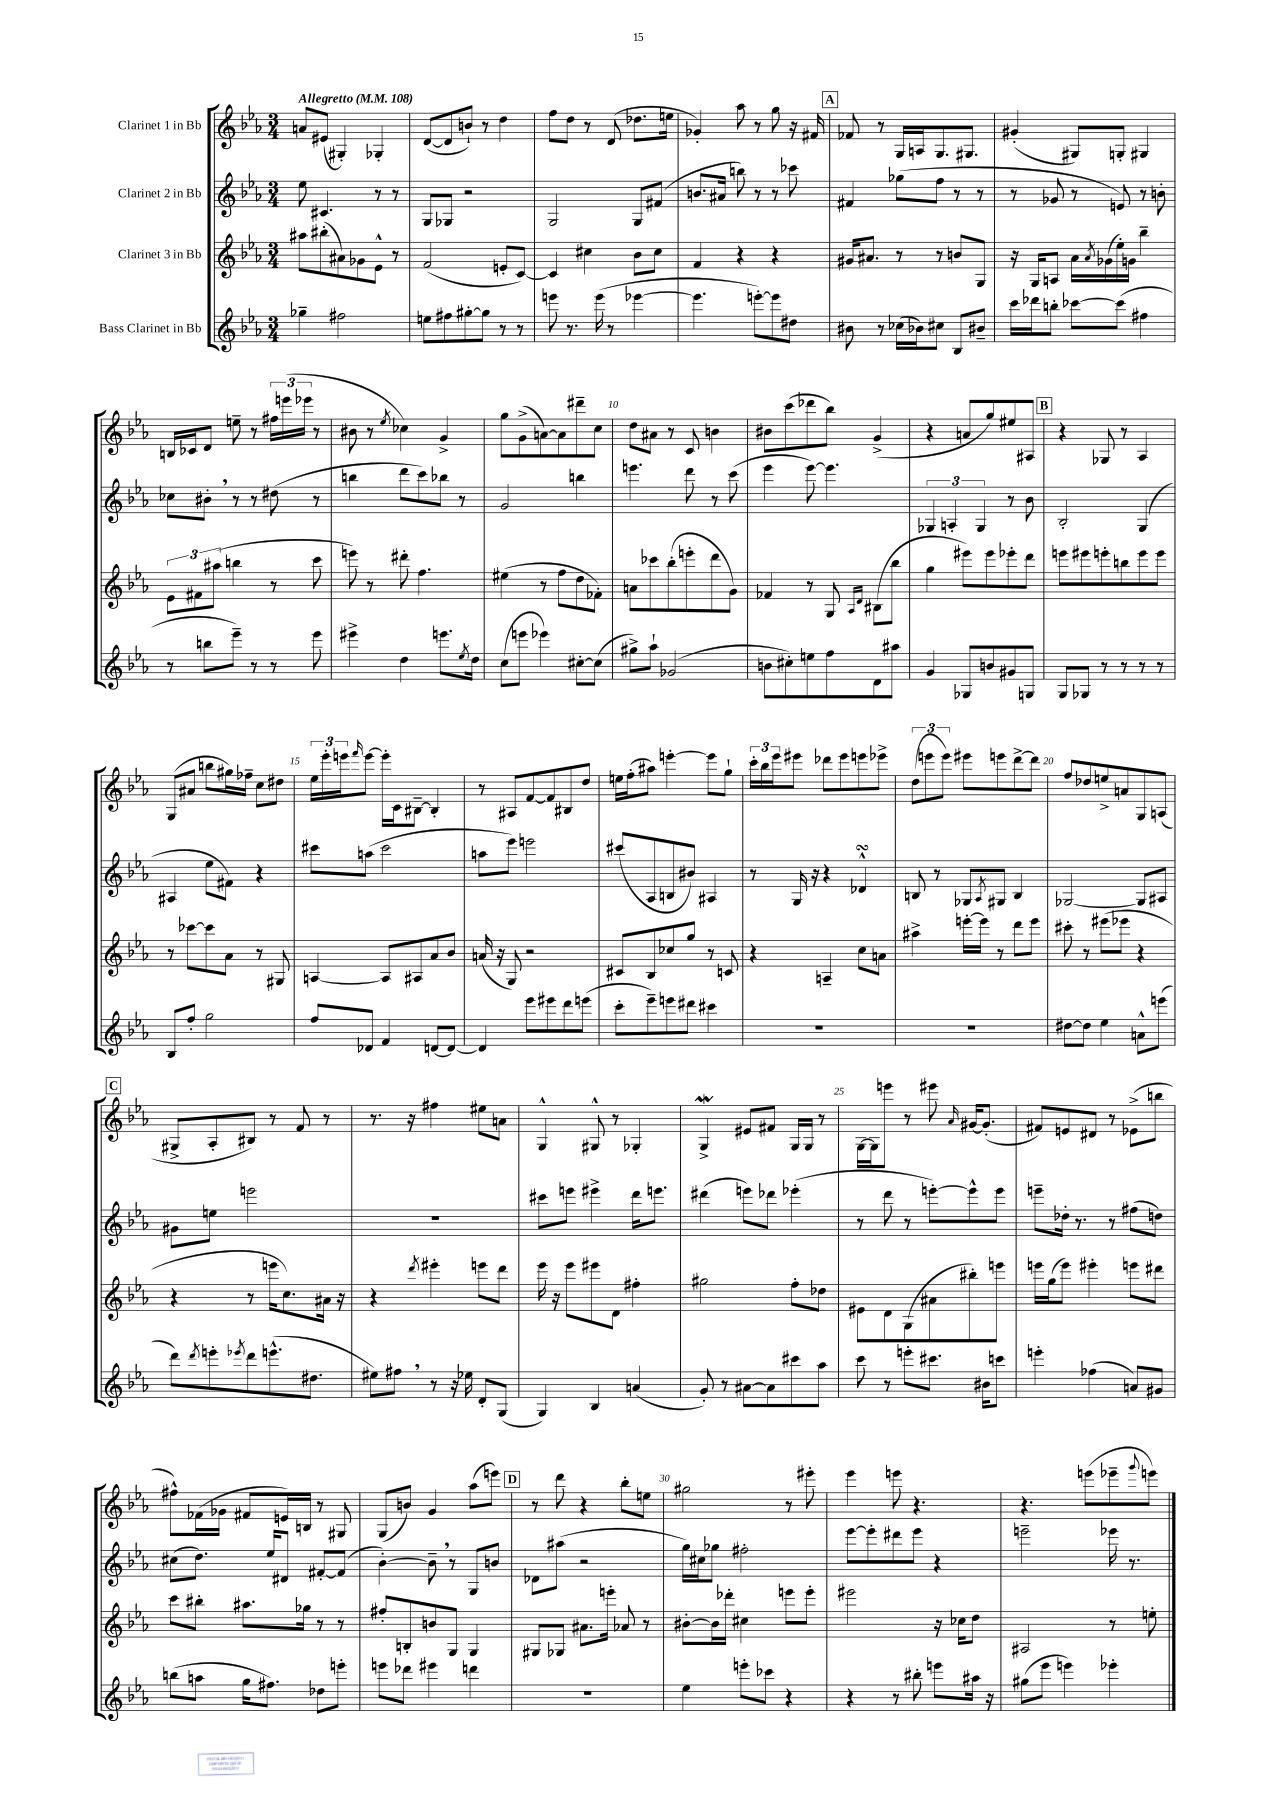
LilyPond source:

<<
\new StaffGroup <<
\new Staff = "s0" \with { instrumentName = "Clarinet 1 in Bb" } {
    \clef treble \key ees \major \numericTimeSignature \time 3/4 \tempo "Allegretto" 4 = 108
    a'8 eis'8( gis4-.) ges4-. |
    d'8~( d'8 b'8-!) r8 d''4 |
    f''8 d''8 r8 d'8( des''8. e''16 |
    ges'4-.) aes''8 r8 g''8 r16 fis'16 |
    \mark \markup { \box "A" } fes'8 r8 g16 a16 g8. gis8. |
    gis'4-.( gis8) g8-. gis4 |
    b16 ces'16 d'8 e''8-- r8 \tuplet 3/2 { fis''16 e'''16( ees'''16 } r8 |
    bis'8 r8 \acciaccatura { ees''8 } ces''4) g'4-> |
    g''8 g'8->( a'8~) a'8 dis'''8-- c''8 |
    d''8 ais'8 r8 c'8 b'4 |
    bis'8 c'''8( des'''8 bes''8) g'4->( |
    r4 a'8 g''8) eis''8 ais8 |
    \mark \markup { \box "B" } r4 ges8 r8 aes4 |
    g8( ais'8 b''8 gis''16) fes''16-- c''8 dis''8 |
    \tuplet 3/2 { ees''16 ees'''16-. e'''16 } \grace { f'''16 } e'''8~ e'''16-. c'16 bis8~-- bis4-. |
    r8 ais8 f'8~ f'8 bis8 d''8 |
    e''16 f''16-.( ais''8) e'''4~-. e'''8 g''8-! |
    \tuplet 3/2 { c'''16-. bes''16 ees'''16 } eis'''8 des'''8 eis'''8 e'''8 ees'''8-> |
    \tuplet 3/2 { d''8( e'''8 e'''8) } eis'''8 e'''8 d'''8~-> d'''8 |
    f''8 des''8 e''8-> a'8 g8 a8( |
    \mark \markup { \box "C" } gis8-> aes8-. bis8) r8 f'8 r8 |
    r8. r16 fis''4 eis''8 a'8 |
    g4-^ gis8-^ r8 ges4-. |
    g4->\mordent eis'8 fis'8 g16 g16 r8 |
    g16~ g16 e'''8 r8 eis'''8 \grace { aes'16 } gis'16~ gis'8.-.( |
    fis'8) e'8 dis'8 r8 ees'8->( b''8 |
    fis''8-^) fes'16( ges'16 fis'8 e'16) b16 r8 gis8 |
    g8( b'8) g'4 aes''8( e'''8) |
    \mark \markup { \box "D" } r8 d'''8 r4 bes''8-. e''8 |
    gis''2 r8 eis'''8-. |
    ees'''4 e'''8 r4. |
    r4. e'''8( ees'''8-- \appoggiatura { g'''8 } e'''8) \bar "|." |
}
\new Staff = "s1" \with { instrumentName = "Clarinet 2 in Bb" } {
    \clef treble \key ees \major \numericTimeSignature \time 3/4
    ees''8 cis'4. r8 r8 |
    g8 ges8 r2 |
    g2 g8 fis'8( |
    b'8. ais'16 b''8) r8 r8 ces'''8 |
    \mark \markup { \box "A" } fis'4 ges''8( f''8 r8 r8 |
    r8 ges'8 r8 e'8) r8 b'8-. |
    ces''8 bis'8-. \breathe r8 r8 dis''8( r8 |
    b''4 d'''8 c'''8) bes''8 r8 |
    g'2 b''4 |
    e'''4. d'''8 r8 c'''8( |
    ees'''4 ees'''8~) ees'''4. |
    \tuplet 3/2 { ges4 a4-. ges4 } r8 bes'8 |
    \mark \markup { \box "B" } bes2-. g4( |
    ais4 ees''8 fis'8) r4 |
    cis'''8 a''8( cis'''2 |
    a''8 ees'''8) e'''2 |
    cis'''8( aes8 b8 bis'8) ais4 |
    r8 g16 r16 r4 des'4-^\turn |
    b8 r8 ges8 \acciaccatura { aes8 } gis8 b4 |
    ges2~ ges8 ais8 |
    \mark \markup { \box "C" } gis'8 e''8 e'''2 |
    R2. |
    cis'''8 e'''8 eis'''4-> d'''16 e'''8. |
    dis'''4( e'''8) des'''8 ees'''4-.( |
    r8 d'''8 r8 e'''8~-.) e'''8-^ e'''8 |
    e'''8-- des''16-. r8. r8 fis''8( d''8) |
    cis''8( d''8.) ees''16 dis'8 fis'8~-. fis'8( |
    bes'4~-.) bes'8-- \breathe r8 g8 b'8 |
    \mark \markup { \box "D" } des'8 ais''8( r2 |
    g''16) cis''16 ges''8 fis''2-. |
    ees'''8~ ees'''8-. dis'''8 ees'''8 r4 |
    e'''2-- ees'''16 r8. \bar "|." |
}
\new Staff = "s2" \with { instrumentName = "Clarinet 3 in Bb" } {
    \clef treble \key ees \major \numericTimeSignature \time 3/4
    ais''8 bis''8-.( ais'8) ges'8 ees'8-^ r8 |
    f'2( e'8-. c'8~) |
    c'4 cis''4 bes'8 cis''8 |
    f'4 r4 r4 |
    \mark \markup { \box "A" } gis'16 ais'8. r8 r8 b'8 g8 |
    r16 g16 a8 aes'16 \acciaccatura { aes'8 } ges'16( ees''16-.) g'16 bes''4-- |
    \tuplet 3/2 { ees'8 fis'8 ais''8( } b''4 r8 c'''8 |
    e'''8) r8 dis'''8-. f''4. |
    eis''4( r8 f''8 d''8 fes'8-.) |
    a'8 ces'''8 bes''8-.( e'''8-. d'''8 g'8) |
    fes'4 r8 g8 \grace { aes16 d'16 } bis8( bes''8 |
    g''4 eis'''8) eis'''8 ees'''8-. d'''8 |
    \mark \markup { \box "B" } e'''8 eis'''8 e'''8-. b''8 e'''8 e'''8 |
    r8 ces'''8~ ces'''8 aes'8 r8 gis8 |
    a4~ a8 ais8 aes'8 bes'8 |
    a'16( r16 g8) r2 |
    cis'8 bes8 ces''8 g''8 r8 c'8 |
    r4 a4-- c''8 a'8 |
    ais''4-> e'''16~-. e'''16 r8 d'''8 e'''8 |
    cis'''8-. r8 eis'''8( ees'''8 r4 |
    \mark \markup { \box "C" } r4 r8 e'''16 c''8.) ais'16 r16 |
    r4 \acciaccatura { d'''8 } eis'''4-. e'''8 d'''8 |
    ees'''16 r16 ees'''8 eis'''8 d'8 fis''4-. |
    gis''2 f''8-. des''8 |
    eis'8 d'8 g8( ais'8 bis''8-.) e'''8 |
    e'''16 g''16( e'''8) eis'''4-. e'''8 dis'''8 |
    c'''8 bis''8-. ais''8. ges''16 r8 r8 |
    fis''8-. b8-. b'8 g8 g4 |
    \mark \markup { \box "D" } gis8 ges8 ais'8. e'''16-. aes'8 r8 |
    bis'8~-. bis'16 des'''16-. cis''4 e'''8 e'''8-. |
    eis'''2 r16 ces''16 d''8 |
    ais2 r8 e''8-. \bar "|." |
}
\new Staff = "s3" \with { instrumentName = "Bass Clarinet in Bb" } {
    \clef treble \key ees \major \numericTimeSignature \time 3/4
    ges''4-- fis''2 |
    e''8 fis''8 gis''8~-. gis''8 r8 r8 |
    e'''8 r8. e'''16( r8 ees'''4~ |
    ees'''4. e'''8~-.) e'''8 dis''8 |
    \mark \markup { \box "A" } bis'8 r8 ces''16( bes'16) cis''8 bes8 bis'8-- |
    c'''16 des'''16 b''8-. ces'''8~ ces'''8( fis''4 |
    r8 b''8 ees'''8--) r8 r8 ees'''8 |
    eis'''4-> d''4 e'''8. \acciaccatura { ees''8 } d''16 |
    c''8( e'''8 ees'''4) cis''8~-. cis''8( |
    gis''8->) aes''8-! ges'2( |
    b'8 cis''8-.) e''8 f''8 d'8 ais''8 |
    g'4 ges8 b'8 gis'8 g8 |
    \mark \markup { \box "B" } g8 ges8 r8 r8 r8 r8 |
    bes8 f''8-. g''2 |
    f''8 des'8 f'4 d'8~ d'8~ |
    d'4 ees'''8 eis'''8 d'''8 e'''8( |
    c'''8-. ees'''8--) e'''8 dis'''8 cis'''4 |
    R2. |
    R2. |
    dis''8~ dis''8 ees''4 a'8-^ e'''8( |
    \mark \markup { \box "C" } d'''8) \acciaccatura { d'''8 } e'''8-. \acciaccatura { ees'''8 } d'''8 e'''8.-^( dis''8. |
    eis''8) fis''8 \breathe r8 r16 ees''16 d'8-. g8( |
    g4) bes4 a'4( |
    g'8-.) r8 ais'8~ ais'8 cis'''8 aes''8 |
    c'''8 r8 e'''8-. cis'''8. bis'16 c'''8 |
    e'''4-. fes''4( a'8) gis'8 |
    b''8( a''8 g''16 fis''8.) des''8 e'''8-. |
    e'''8 des'''8 eis'''4 d'''4 |
    \mark \markup { \box "D" } R2. |
    ees''4 e'''8-. ces'''8 r4 |
    r4 r8 bis''8-. e'''8 ais''16 r16 |
    gis''8( ees'''8 e'''4) ees'''4-. \bar "|." |
}
>>
>>
\layout { \context { \Score \override BarNumber.break-visibility = ##(#f #t #t) barNumberVisibility = #(every-nth-bar-number-visible 5) } }
